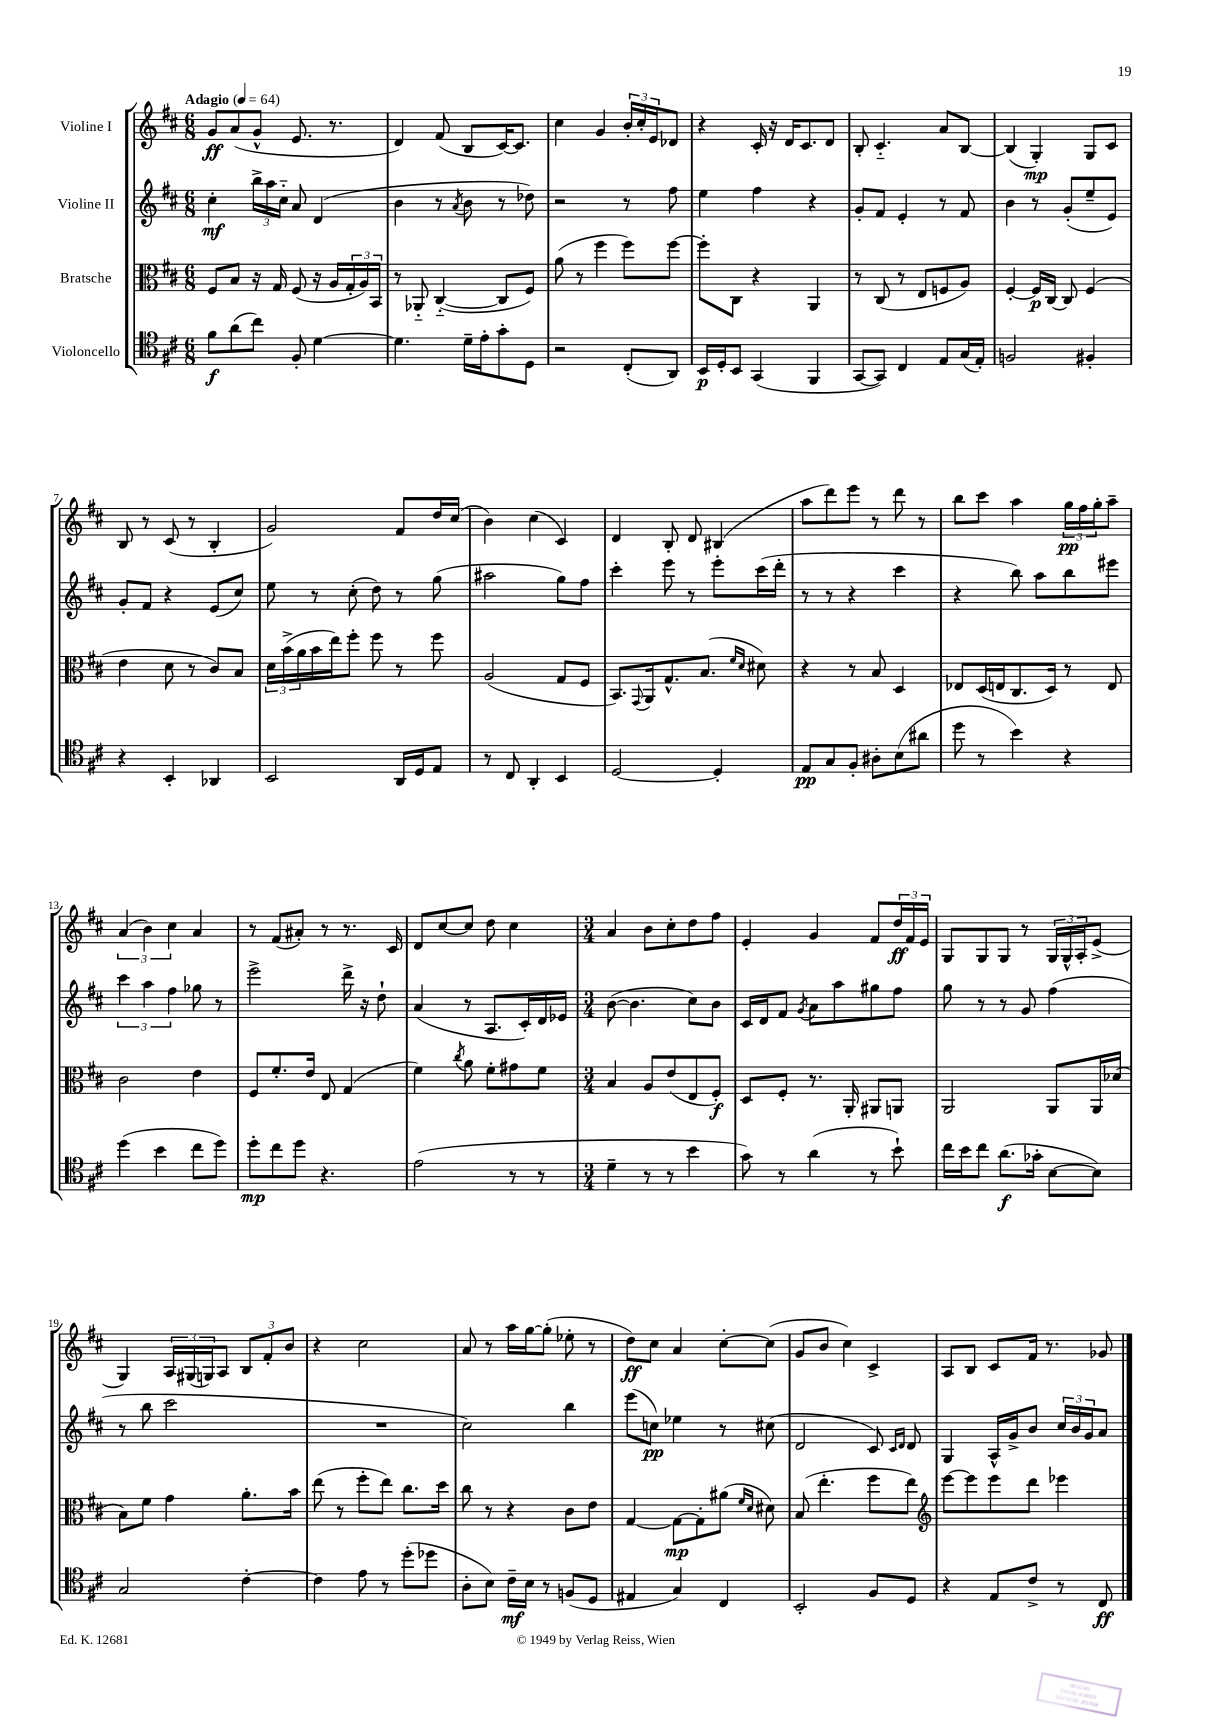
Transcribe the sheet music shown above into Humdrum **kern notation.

**kern	**kern	**kern	**kern
*staff4	*staff3	*staff2	*staff1
*clefC4	*clefC3	*clefG2	*clefG2
*k[f#c#]	*k[f#c#]	*k[f#c#]	*k[f#c#]
*M6/8	*M6/8	*M6/8	*M6/8
*MM64	*MM64	*MM64	*MM64
8f#\L	8F#/L	4cc#'\	8g/L
(8a\	8B/J	.	(8a/
8cc#\J)	16r	24bb^\LL	8g^^/J
.	.	24aa\	.
.	16G/	.	.
.	.	24cc#'~\JJ	.
8F#'/	(8F#/	8a/	8.e/
[4d\	16r	(4d/	.
.	16A/LL	.	8.r
.	24G'/	.	.
.	24A/)	.	.
.	24BB/JJ	.	.
=	=	=	=
4.d\]	8r	4b\	4d/)
.	8AA-'~/	.	.
.	([4C#'~/	8r	(8f#/
.	.	8qa/	.
16d~\LL	.	8b\	8B/L
16e'\J	.	.	.
8g'\	8C#/]L	8r	[16c#/K)
.	.	.	8.c#/]J
8D\J	8F#/J)	8dd-\)	.
=	=	=	=
2r	(8a\	2r	4cc#\
.	8r	.	.
.	4ff#\	.	4g/
(8C#'/L	8ff#\L)	8r	24b'/LL
.	.	.	24cc#'/
.	.	.	24e/J
8AA/J)	[8ff#\J	8ff#\	8d-/J
=	=	=	=
16BB/LL	8ff#'\]L	4ee\	4r
16D'/J	.	.	.
8BB/J	8C#\J	.	.
(4GG/	4r	4ff#\	16c#'/
.	.	.	16r
.	.	.	16d/LK
.	.	.	8.c#/
4FF#/	4AA/	4r	.
.	.	.	8d/J
=	=	=	=
[8GG/L	8r	8g'/L	8B'/
8GG/]J)	(8C#/	8f#/J	4.c#'~/
4C#/	8r	4e'/	.
.	8E/L	.	.
8E/L	8F/	8r	8a/L
(16G/L	8A/J)	8f#/	[8B/J
16E'/JJ)	.	.	.
=	=	=	=
2F/	[4F#'/	4b\	(4B/]
.	16F#/]LL	8r	4G'/)
.	[16C#/JJ	.	.
.	8C#/]	(8g'/L	.
4F#'/	(4F#/	8ee~/	8G/L
.	.	8e/J)	8c#/J
=	=	=	=
4r	4e\	8g'/L	8B/
.	.	8f#/J	8r
4BB'/	8d\	4r	(8c#/
.	8r	.	8r
4AA-/	8c#/L)	(8e/L	4B'/
.	8B/J	8cc#/J)	.
=	=	=	=
2BB/	24d\LL	8ee\	2g/)
.	(24b^\	.	.
.	24a\	.	.
.	16b\	8r	.
.	16ee\J)	.	.
.	8ff#'\J	(8cc#'\	.
.	8ff#\	8dd\)	.
16AA/LL	8r	8r	8f#/L
16D/J	.	.	.
8E/J	8ff#\	(8gg\	16dd/L
.	.	.	(16cc#/JJ
=	=	=	=
8r	(2A/	2aa#\	4b\)
8C#/	.	.	.
4AA'/	.	.	(4cc#\
4BB/	8G/L	8gg\L)	4c#/)
.	8F#/J	8ff#\J	.
=	=	=	=
[2D/	8.BB/L)	4ccc#'\	4d/
.	8qqGG/	.	.
.	16AA/k	.	.
.	8.G^^/	8eee\	8B'/
.	.	8r	8d/
.	(8.B/J	.	.
4D'/]	.	8eee'\L	(4B#/
.	16qqf#/LL	.	.
.	16qqd/JJ	.	.
.	8d#\)	(16ccc#\L	.
.	.	16ddd'\JJ	.
=	=	=	=
8E/L	4r	8r	8aa\L
8G/	.	8r	8ddd\)
8F#'/J	8r	4r	8eee\J
8A#'\L	8B/	.	8r
(8B\	4D/	4ccc#\	8ddd\
8a#\J	.	.	8r
=	=	=	=
8dd\	8E-/L	4r	8bb\L
8r	(16D/L	.	8ccc#\J
.	16E/J	.	.
4b\)	8.C#/	8bb\)	4aa\
.	.	8aa\L	.
.	16D/Jk)	.	.
4r	8r	8bb\	24gg\LL
.	.	.	24ff#\
.	.	.	24gg'\J
.	8E/	8eee#\J	8aa~\J
=	=	=	=
(4dd\	2c#\	6ccc#\	(6a/
.	.	6aa\	6b\)
4b\	.	.	.
.	.	6ff#\	6cc#\
8cc#\L	4e\	8gg-\	4a/
8dd\J)	.	8r	.
=	=	=	=
8dd'\L	8F#/L	2eee^\	8r
8cc#\	8.f#'/	.	(8f#/L
8dd\J	.	.	8a#'/J)
.	16e/Jk	.	.
4.r	8E/	.	8r
.	(4G/	16ddd^\	8.r
.	.	16r	.
.	.	8dd`\	.
.	.	.	16c#/
=	=	=	=
(2e\	4f#\)	(4a/	8d/L
.	.	.	[8cc#/
.	8qcc#/	.	.
.	8a\	8r	8cc#/]J
.	8f#'\L	8.A/L	8dd\
8r	8g#\	.	4cc#\
.	.	16c#'/L)	.
8r	8f#\J	16d/	.
.	.	16e-/JJ	.
=	=	=	=
*M3/4	*M3/4	*M3/4	*M3/4
4d~\	4B/	([8b\	4a/
.	.	4.b\]	.
8r	8A/L	.	8b\L
8r	(8e/	.	8cc#'\
4b\	8E/	8cc#\L)	8dd\
.	8F#'/J)	8b\J	8ff#\J
=	=	=	=
8g\)	8D/L	16c#/LL	4e'/
.	.	16d/J	.
8r	8F#'/J	8f#/J	.
.	.	8qg/	.
(4a\	8.r	8a\L	4g/
.	.	8aa\	.
.	16AA'/	.	.
8r	8AA#/L	8gg#\	8f#/L
8b`\)	8AA/J	8ff#\J	24dd/L
.	.	.	24f#/
.	.	.	24e/JJ
=	=	=	=
16cc#\LL	2AA/	8gg\	8G/L
16b\J	.	.	.
8cc#\J	.	8r	8G/
(8.a\L	.	8r	8G/J
.	.	8g/	8r
16g-'\Jk	.	.	.
[8B\L	8AA/L	(4ff#\	24G/LL
.	.	.	24G^^/
.	.	.	24A'/J
8B\]J)	16AA/L	.	(8e^/J
.	(16d-/JJ	.	.
=	=	=	=
2G/	8B\L)	8r	4G/)
.	8f#\J	8bb\	.
.	4g\	2ccc#\	24A/LL
.	.	.	(24G#/
.	.	.	24G/J)
.	.	.	8A/J
[4c#'\	8.a'\L	.	12B/L
.	.	.	12f#'/
.	.	.	12b/J
.	16b\Jk	.	.
=	=	=	=
4c#\]	(8ee\	2.r	4r
.	8r	.	.
8e\	8ff#'\L	.	2cc#\
8r	8ee\J)	.	.
(8dd'\L	8.cc#\L	.	.
8dd-\J	.	.	.
.	16dd\Jk	.	.
=	=	=	=
8A'\L	8cc#\	2cc#\)	8a/
8B\J)	8r	.	8r
16c#~\LL	4r	.	16aa\LL
16B\JJ	.	.	[16gg\J
8r	.	.	(8gg'\]J
(8F/L	8c#\L	4bb\	8ee-'\
8D/J	8e\J	.	8r
=	=	=	=
4E#/	[4G/	(8eee\L	8dd\L)
.	.	8cc\J)	8cc#\J
4G/)	8G\_L	4ee-\	4a/
.	8G'\]	.	.
4C#/	(8a#\J	8r	[8cc#'\L
.	16qqf#/LL	.	.
.	16qqd/JJ	.	.
.	8d#\)	(8cc#\	(8cc#\]J
=	=	=	=
2BB'/	(8B/	2d/	8g/L
.	4.ee'\	.	8b/J
.	.	.	4cc#\)
8F#/L	8ff#\L	8c#/)	4c#^/
.	.	16qqc#/LL	.
.	.	16qqd/JJ	.
8D/J	8ee\J)	8d/	.
=	=	=	=
*	*clefG2	*	*
4r	[8eee\L	4G/	8A/L
.	8eee\]	.	8B/J
8E/L	8eee\	16A^^/LL	8c#/L
.	.	16g^/J	.
8c#^/J	8ddd\J	8b/J	16f#/Jk
.	.	.	8.r
8r	4eee-\	24cc#/LL	.
.	.	24b/	.
.	.	24g/J	.
8C#/	.	8a/J	8g-/
==	==	==	==
*-	*-	*-	*-
